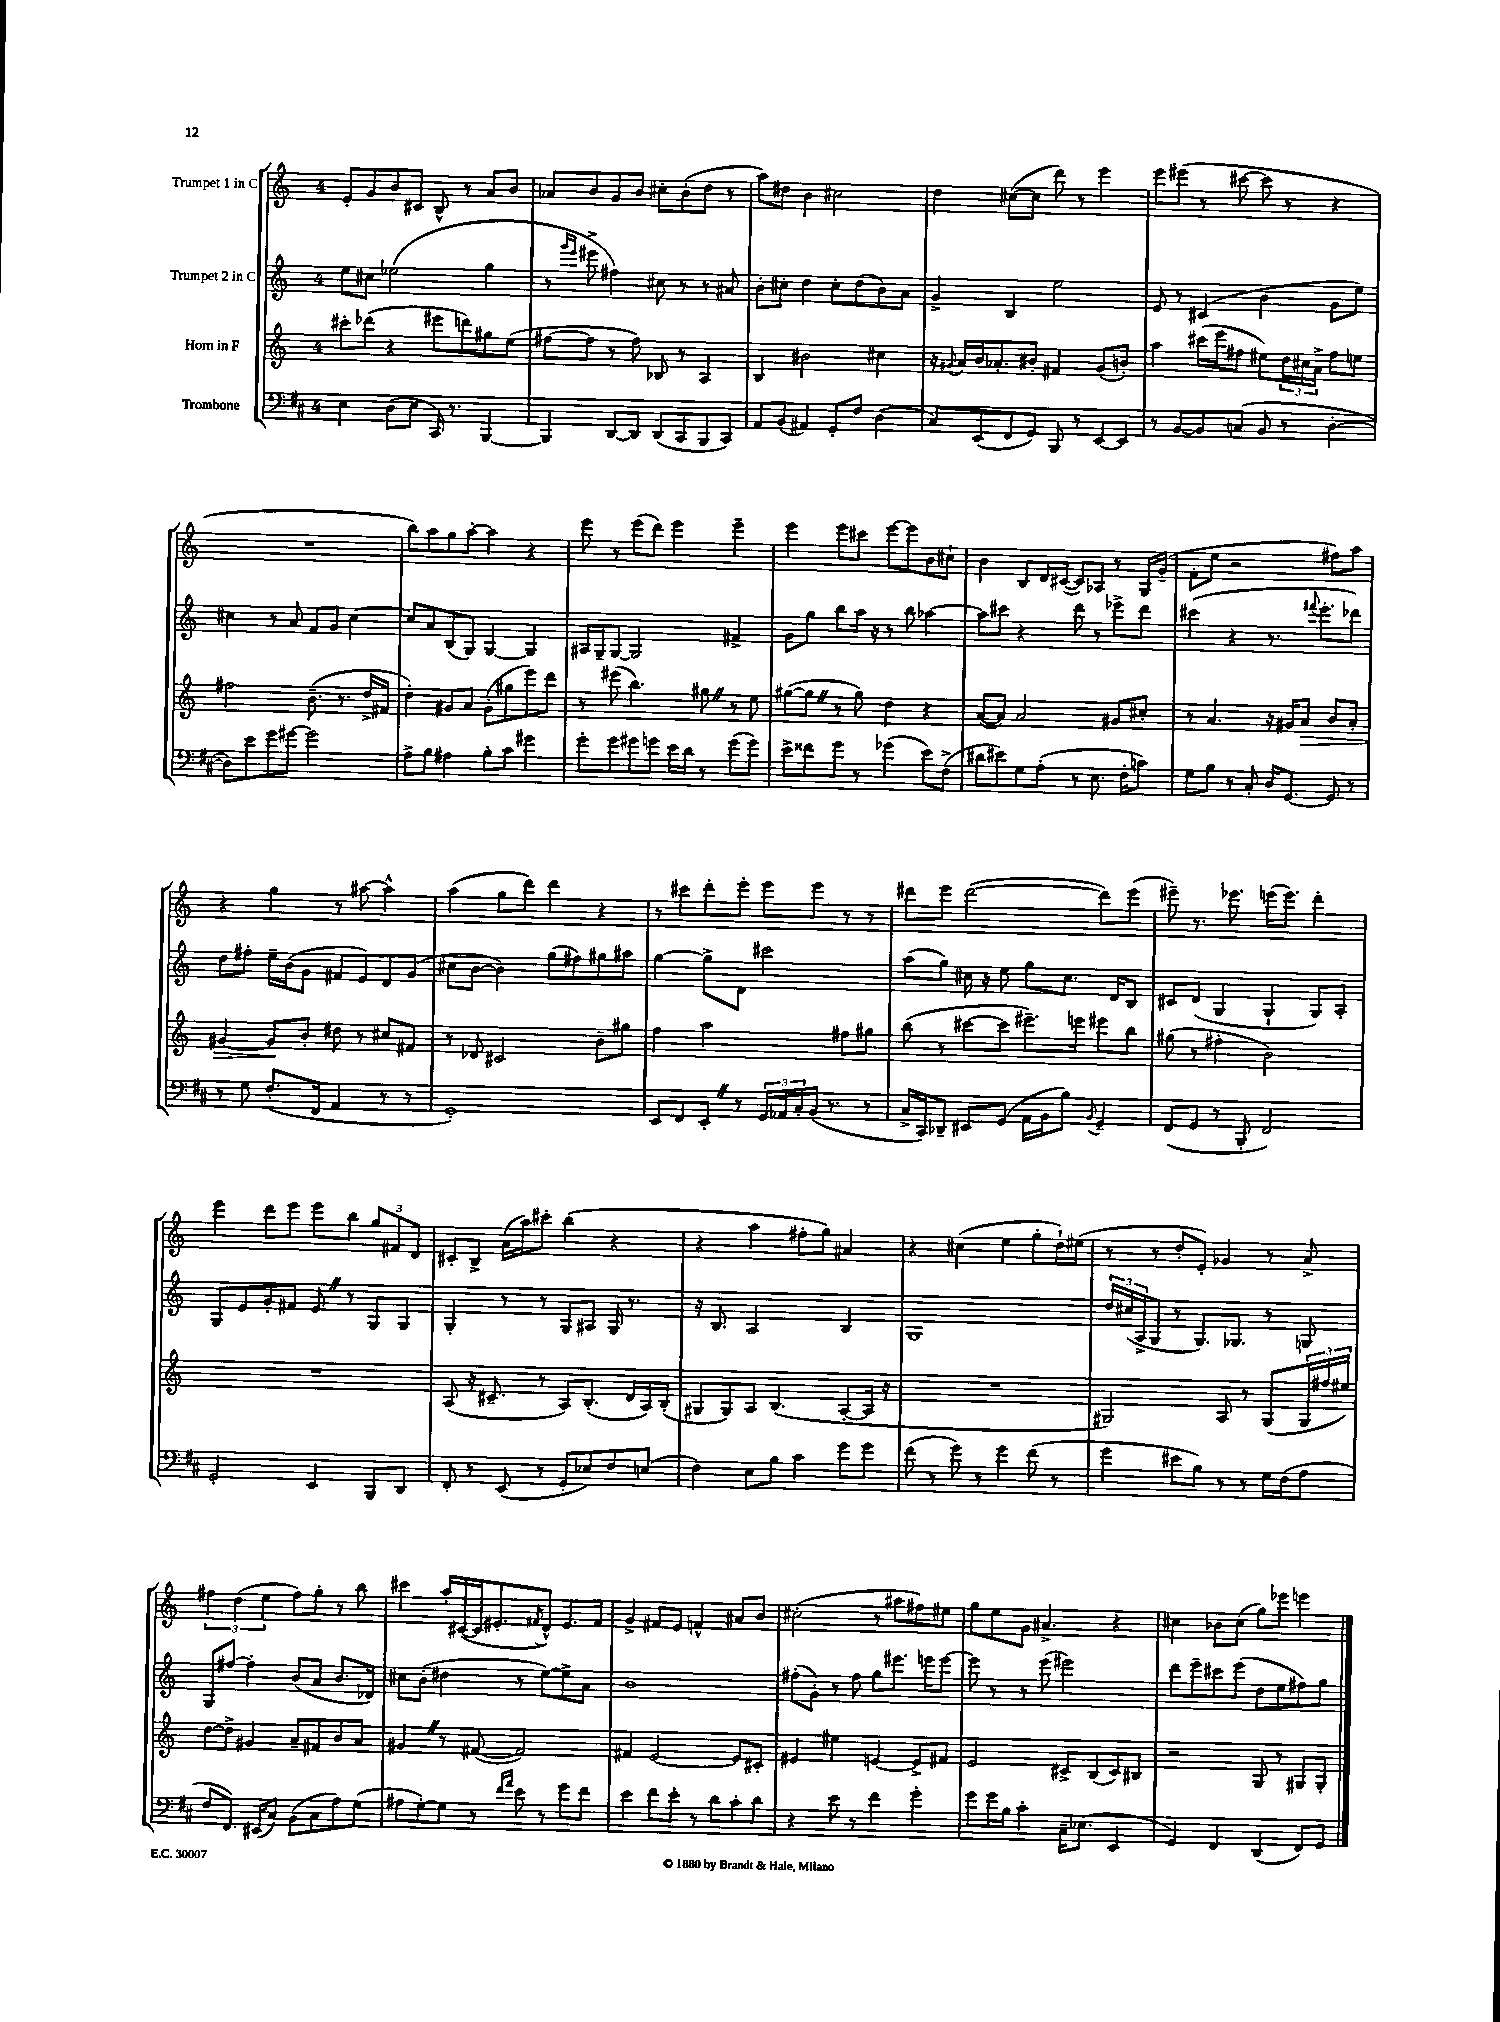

**kern	**kern	**dynam	**kern	**kern
*part4	*part3	*part3	*part2	*part1
*staff4	*staff3	*staff3	*staff2	*staff1
*I"Trombone	*I"Horn in F	*	*I"Trumpet 2 in C	*I"Trumpet 1 in C
*clefF4	*clefG2	*	*clefG2	*clefG2
*k[f#c#]	*k[]	*	*k[]	*k[]
*M4/4	*M4/4	*	*M4/4	*M4/4
=1	=1	=1	=1	=1
4E\	8ccc#X'\L	.	8ee\L	8e'/L
.	(8ddd-X\J	.	8cc#X\J	8g/
(8D\L	4r	.	(2ee-X\	8b/
8E\J	.	.	.	8c#X/J
16CC#/)	8eee#X\L	.	.	8B^^/
8.r	.	.	.	.
.	8dddn\)	.	.	8r
[4BBB/	8gg#X\	.	4gg\	8a/L
.	(8ee\J	.	.	8b/J
=2	=2	=2	=2	=2
4BBB/]	[8ff#X\L	.	8r	8a-X/L
.	.	.	16qqggg/LL	.
.	.	.	16qqeee/JJ	.
.	8ff#\J]	.	8eee#X^\	8b/
[8DD/L	8r	.	4ff#X\)	8g/
8DD/J]	8ff#\)	.	.	8b/J
(8DD/L	8B-X/	.	8cc#X\	8cc#X'\L
8CC#/	8r	.	8r	(8b'\
8BBB/	4A/	.	8r	8dd\J
8CC#/J)	.	.	8a#X/	8r
=3	=3	=3	=3	=3
8AA/L	4B/	.	8b'\L	8aa\L)
(8BB/J	.	.	8cc#X'\J	8dd#X\J
4AA#X/)	2b#X\	.	4dd\	4b\
8GG'/L	.	.	8cc#'\L	2cc#X\
8F#/J	.	.	(8dd\	.
(4D\	4cc#X\	.	8b\)	.
.	.	.	8a\J	.
=4	=4	=4	=4	=4
8C#/L)	16r	.	4g^/	4dd\
.	8qqg#X/	.	.	.
.	16a/LL	.	.	.
(8EE/	16b/J	.	.	.
.	8.a-X'/	.	.	.
8FF#/	.	.	4B/	([8cc#X\L
8GG/J)	8b#X'/J	.	.	8cc#\J]
8BBB/	4f#X/	.	2ee\	8ddd\)
8r	.	.	.	8r
[8EE/L	(8g#/L	.	.	4eee\
8EE/J]	8bn'/J)	.	.	.
=5	=5	=5	=5	=5
8r	4aa\	.	8e/	8eee\L
[8BB/L	.	.	8r	(8eee#X\J
8BB/]	(16ccc#X\LL	.	(4c#X/	8r
.	16eee\J	.	.	.
(8Cn/J	8ff#X\J	.	.	[8ccc#X\
8BB/	8ee#X\L)	.	4b\	8ccc#\]
8r	24dd\L	.	.	8r
.	24cc#X\	.	.	.
.	24a^\JJ	.	.	.
[4D'\	8ff#\L	.	8g\L	4r
.	8een\J	.	8ee\J)	.
!!LO:LB:g=z
=6	=6	=6	=6	=6
8D\L])	2ff#X\	.	4cc#X\	1r
8e\	.	.	.	.
8g\	.	.	8r	.
[8g#X\J	.	.	8a/	.
2g#\]	(8.b~\	.	8f/L	.
.	.	.	8g/J	.
.	8.r	.	.	.
.	.	.	[4cc#\	.
.	16dd^/LL	.	.	.
.	16f#X/JJ	.	.	.
=7	=7	=7	=7	=7
8A^\L	4dd'\)	.	8cc#/L]	8bb\L)
8B\J	.	.	8a/	8aa\
4A#X\	8g#X/L	.	(8B/	8gg\
.	8a/J	.	8G/J)	[8aa'\J
8B'\L	(8g#'\L	.	[4G/	4aa\]
8c#\J	8gg#X\	.	.	.
4g#X\	8eee\)	.	4G/]	4r
.	8ddd\J	.	.	.
=8	=8	=8	=8	=8
8g'\L	8r	.	16A#X/LL	8eee\
.	.	.	16G~/J	.
8g\	(8eee#X\	.	[8G/J	8r
8g#X\	4.bb\)	.	2G/]	(8eee\L
8gn\J	.	.	.	8ddd\J)
16e\LL	.	.	.	4eee\
16d\JJ	.	.	.	.
8r	8gg#XZ\	.	.	.
(8g\L	8r	.	4f#X^/	4eee~\
8g\J)	8ee\	.	.	.
=9	=9	=9	=9	=9
8e^\L	([8gg#X\L	.	8g\L	4eee\
8f##X\	8gg#Z\J]	.	8gg\J	.
8g\J	8r	.	8bb\L	8eee\L
8r	8gg#\)	.	16aa\Jk	8ccc#X\J
.	.	.	16r	.
(4g-X\	4dd\	.	8r	[8eee\L
.	.	.	8bb\	8eee\]
8e\L)	4r	.	[4aa-X\	8b\
(8F#^\J	.	.	.	8cc#X`\J
=10	=10	=10	=10	=10
8d#X\L	([8a/L	.	8aa-\L]	4b\
8e#X\)	8a/J])	.	8ccc#X\J	.
8G\	2a/	.	4r	8B/L
(8A'\J	.	.	.	16d/L
.	.	.	.	([16c#X/JJ
8r	.	.	8ddd\	8c#/L])
8.E\	.	.	8r	8A-X/J
.	8g#X/L	.	8eee-X^\L	8r
16F#'\KL	.	.	.	.
8cn\J)	8cc#X'/J	.	8ddd\J	16G/LL
.	.	.	.	(16g~/JJ
=11	=11	=11	=11	=11
8G\L	8r	.	(4ccc#X\	8f'\L
8B\J	4.a/	.	.	8ee\J
8r	.	.	4r	2r
8C#'/	.	.	.	.
16D/KL	16r	.	8.r	.
[8.GG/J	16g#X/KL	.	.	.
!	!	!LO:HP:b	!	!
.	8a/J	>	.	.
.	.	.	8qqfff#X/	.
.	.	.	8.eee'\L	.
8GG/]	8b/L	.	.	8ff#X\L)
8r	8a'/J	.	8ddd-X\J)	8aa\J
!!LO:LB:g=z
=12	=12	=12	=12	=12
8r	[4g#X/	.	8dd\L	4r
8G\	.	.	8ff#X'\J	.
(8.F#'/L	8g#/L]	.	16ee~\LL	4gg\
.	.	.	(16b\J	.
.	8b'/J	]	8g\J	.
16FF#/Jk	.	.	.	.
4AA/	8dd#X\	.	8f#X/L	8r
.	8r	.	8e/)	[8aa#X\
8r	8cc#X/L	.	8d/	4aa#^^\]
8r	8f#X/J	.	(8g/J	.
=13	=13	=13	=13	=13
1GG')	8r	.	8cc#X\L	(4aa\
.	8d-X/	.	[8b\J	.
.	2c#X/	.	4b\])	8gg\L
.	.	.	.	8ddd\J)
.	.	.	(8gg\L	4ddd\
.	.	.	8ff#X\)	.
.	8b~\L	.	8gg#X\	4r
.	8gg#X\J	.	8aa#X\J	.
=14	=14	=14	=14	=14
8EE/L	4ff\	.	[4gg\	8r
8FF#/	.	.	.	8ccc#X\L
8EE'Z/J	2aa\	.	8gg^\L]	8ddd'\
8r	.	.	8d\J	8eee'\J
24GG/LL	.	.	2ccc#X\	8eee\L
24AA-X/	.	.	.	.
24C#'/	.	.	.	.
(16BB/JJ	.	.	.	8eee\J
8.r	.	.	.	.
.	8ff#X\L	.	.	8r
8r	8gg#X\J	.	.	8r
=15	=15	=15	=15	=15
16C#^/LL	(8bb\	.	(8aa\L	8ddd#X\L
16CC#/J)	.	.	.	.
8DD-X~/J	8r	.	8gg\J)	8eee\J
8EE#X/L	[8ccc#X\L	.	16cc#X\	([2ddd#\
.	.	.	16r	.
(8GG/J	8ccc#\J]	.	8ee\	.
16AA\LL	8.eee#X~\L)	.	8gg\L	.
16BB\J	.	.	.	.
8B\J)	.	.	8.cc#\J	.
.	16eeen\Jk	.	.	.
8qBB/	.	.	.	.
4GG~/	8eee#X\L	.	.	8ddd#\L])
.	.	.	16d/KL	.
.	8bb\J	.	8B/J	(8eee\J
=16	=16	=16	=16	=16
(8FF#/L	(8gg#X\	.	8c#X/L	8eee#X~\)
8GG/J	8r	.	(8d/J	8.r
8r	4ff#X'\	.	4G/	.
.	.	.	.	8.eee-X\
8BBB'/	.	.	.	.
2FF#/)	2b\)	.	4G`/	(16eeen\KL
.	.	.	.	8.eee\J)
.	.	.	8G/L)	4ddd'\
.	.	.	8A'/J	.
!!LO:LB:g=z
=17	=17	=17	=17	=17
2GG'/	1r	.	8G/L	4eee\
.	.	.	8e/	.
.	.	.	8g'/	8ddd\L
.	.	.	8f#X/J	8eee\J
4EE/	.	.	8eZ/	8eee\L
.	.	.	8r	8bb\J
8BBB/L	.	.	8G/L	12gg/L
.	.	.	.	12f#X/
8DD/J	.	.	8G/J	.
.	.	.	.	12d/J
=18	=18	=18	=18	=18
8FF#'/	(8A/	.	4G'/	8c#X'/L
8r	16r	.	.	8B^/J
.	8.c#X~/	.	.	.
(8EE/	.	.	8r	(16a\LL
.	.	.	.	16aa\J)
8r	8r	.	8r	8ccc#X'\J
8GG'/L	8A/L)	.	8G/L	(4bb\
8E-X/)	(8.B'/J	.	8A#X/J	.
8F#/	.	.	16G/	4r
.	16d/LL	.	8.r	.
(8En/J	16A/)	.	.	.
.	(16B'/JJ	.	.	.
=19	=19	=19	=19	=19
4F#\)	8G#X/L	.	16r	4r
.	.	.	8.B/	.
.	8G#/)	.	.	.
8E\L	8A/J	.	2A/	4aa\
8B\J	(4.B/	.	.	.
4c#\	.	.	.	8ff#X'\L
.	.	.	.	8gg\J)
8g\L	[8A'/L	.	4B/	4a#X/
8g\J	16A/Jk]	.	.	.
.	16r	.	.	.
=20	=20	=20	=20	=20
(8f#\	1r	.	1G	4r
8r	.	.	.	.
8g\)	.	.	.	(4cc#X\
8r	.	.	.	.
4g\	.	.	.	4ee\
(8f#\	.	.	.	8gg'\L
8r	.	.	.	16dd`\L)
.	.	.	.	(16ee#X\JJ
=21	=21	=21	=21	=21
4g\	2G#X/)	.	24dd/LL	8r
.	.	.	(24cc#X/	.
.	.	.	24A^/J	.
.	.	.	8G/J	8r
8e#X\L	.	.	8r	8dd'/L
8B\J)	.	.	8.G/L)	8e'/J)
8r	8A/	.	.	4g-X/
.	.	.	8.G-X/J	.
8r	8r	.	.	.
16G\LL	(8G#/L	.	8r	8r
(16F#\J	.	.	.	.
8A\J	24G#/L	.	8Gn/	8a^/
.	24ff#X/	.	.	.
.	24ee#X/JJ)	.	.	.
!!LO:LB:g=z
=22	=22	=22	=22	=22
8F#/L	[8dd\L	.	8G/L	6ff#X\
8.FF#/J)	8dd^\J]	.	[8ff#X/J	.
.	.	.	.	(6dd\
.	4g#X/	.	4ff#'\]	.
(16EE#X/KL	.	.	.	.
.	.	.	.	6ee\
8C#/J)	.	.	.	.
(8BB\L	8a~/L	.	(8b/L	8ff#\L)
8C#\	8f#X/	.	8a/J	8gg'\J
8A\)	8b/	.	8.b/L	8r
(8G\J	8a/J	.	.	8bb\
.	.	.	16d-X/Jk)	.
=23	=23	=23	=23	=23
8A#X\L	4g#XZ/	.	8cc#X\L	4ccc#X\
[8G'\)	.	.	(8b'\J	.
8G\J]	8r	.	4dd#X\	16aa'/LL
.	.	.	.	([16c#X/
8r	([8f#X/	.	.	16c#/J]
.	.	.	.	8.e#X'/
16qqf#/LL	.	.	.	.
16qqa/JJ	.	.	.	.
8e\	2f#/])	.	8r	.
.	.	.	.	8qf#X/
8r	.	.	[8ee\L)	8d^^/J)
8g\L	.	.	8ee^\]	8.e#/L
8f#\J	.	.	8a\J	.
.	.	.	.	16f#/Jk
=24	=24	=24	=24	=24
4e\	4f#X/	.	1b	4g^/
8f#\L	[2e/	.	.	8f#X/L
8e'\J	.	.	.	8e/J
8r	.	.	.	4fn^^/
8d\L	.	.	.	.
8c#'\	8e/L]	.	.	8a#X/L
8d\J	8c#X'/J	.	.	8b/J
=25	=25	=25	=25	=25
4r	4e#X/	.	(8ff#X'\L	(2cc#X'\
.	.	.	8g'\J)	.
8e\	4ee#X\	.	8r	.
8r	.	.	8ff#\	.
4f#\	[4en/	.	8gg\L	8r
.	.	.	8.eee#X\J	8aa#X\L
4g'\	8e^/L]	.	.	8ff#X\)
.	.	.	16eeen\KL	.
.	8f#X/J	.	[8eee\J	8ee#X\J
=26	=26	=26	=26	=26
8g\L	2e/	.	8eee\]	8gg\L
16g\L	.	.	8r	8ee\
16B\JJ	.	.	.	.
4c#'\	.	.	8r	8g\J
.	.	.	(8eee\	4.a#X^/
16C#~\KL	8c#X^/L	.	2eee#X\)	.
(8.E-X\J	.	.	.	.
.	(8B/	.	.	.
4EE/	8c#/)	.	.	4r
.	8B#X/J	.	.	.
=27	=27	=27	=27	=27
4GG/)	2r	.	8ddd\L	4cc#X\
.	.	.	8eee~\	.
4FF#/	.	.	8ccc#X\	8b-X\L
.	.	.	(8eee\J	(8cc#\J
(4DD/	8G/	.	8dd\L	8gg\L)
.	8r	.	8ee\	8eee-X\J
8FF#/L)	8G#X/L	.	8ff#X\)	4eeen\
8GG/J	8G#'/J	.	8gg\J	.
==	==	==	==	==
*-	*-	*-	*-	*-
